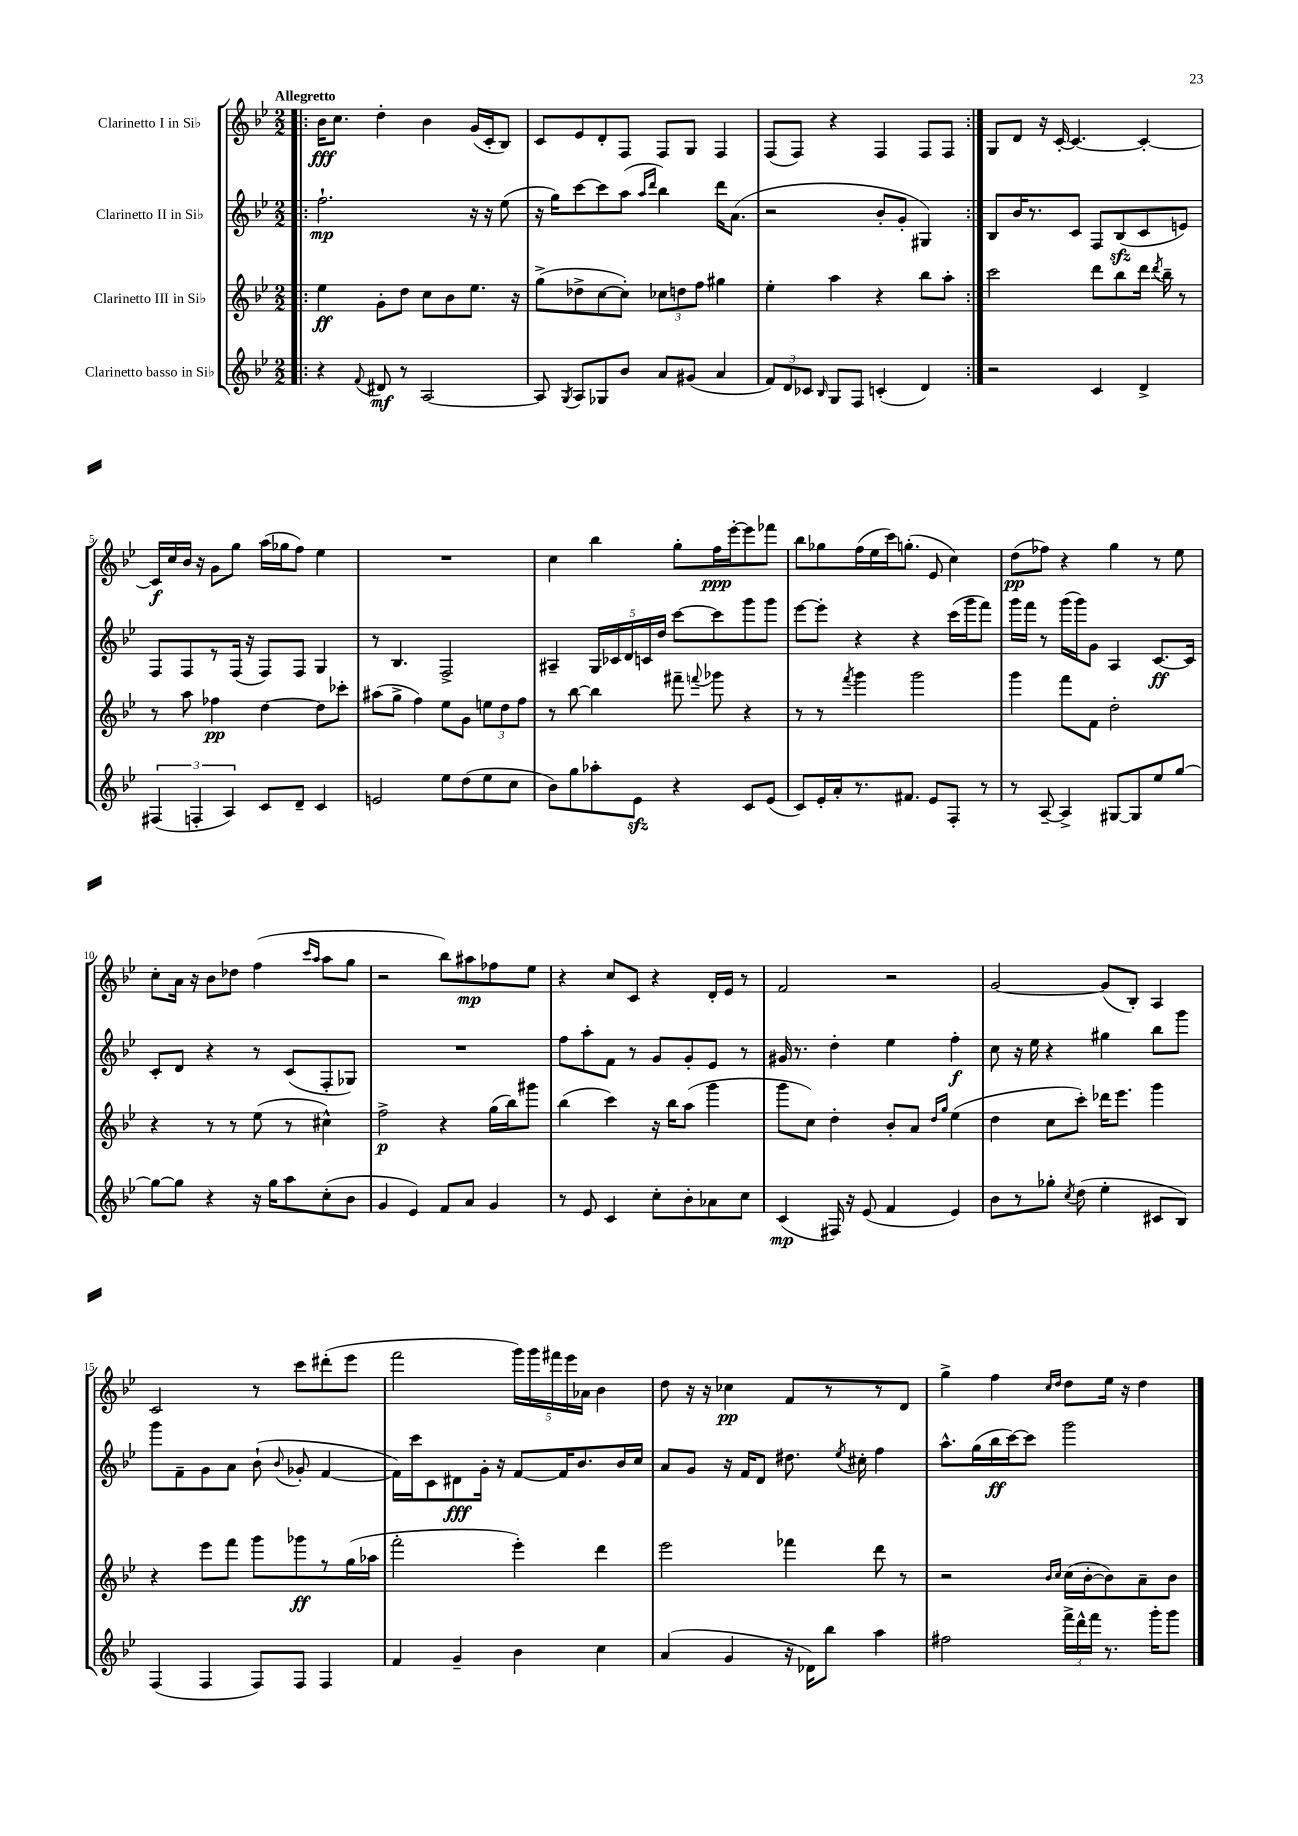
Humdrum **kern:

**kern	**kern	**kern	**kern
*staff4	*staff3	*staff2	*staff1
*clefG2	*clefG2	*clefG2	*clefG2
*k[b-e-]	*k[b-e-]	*k[b-e-]	*k[b-e-]
*M2/2	*M2/2	*M2/2	*M2/2
=!|:	=!|:	=!|:	=!|:
4r	4ee-\	2.ff`\	16b-\LK
.	.	.	8.cc\J
8qqf/	.	.	.
8d#/	8g'\L	.	4dd'\
8r	8dd\J	.	.
[2A/	8cc\L	.	4b-\
.	8b-\	.	.
.	8.ee-\J	16r	(16g/LL
.	.	16r	16c'/J
.	.	(8ee-\	8B-/J)
.	16r	.	.
=	=	=	=
8A/]	(8gg^\L	16r	8c/L
.	.	16gg\LK)	.
8qG/	.	.	.
8A/L	8dd-^\	[8ccc\	8e-/
8G-/	[8cc\	8ccc\]	8d'/
8b-/J	8cc'\]J)	(8aa\J	8F/J
.	.	16qqaa/LL	.
.	.	16qqddd/JJ	.
8a/L	12cc-\L	4bb-\)	8F/L
.	12dd\	.	.
(8g#/J	.	.	8G/J
.	12ff\J	.	.
4a/	4gg#\	16ddd\LK	4F/
.	.	(8.a\J	.
=	=	=	=
12f/L)	4ee-'\	2r	(8F/L
12d/	.	.	.
.	.	.	8F/J)
12c-/J	.	.	.
16qqB-/	.	.	.
8G/L	4aa\	.	4r
8F/J	.	.	.
(4c'/	4r	8b-'/L	4F/
.	.	8g'/J	.
4d/)	8bb-\L	4G#/)	8F/L
.	8aa'\J	.	8F/J
=:|!	=:|!	=:|!	=:|!
2r	2ccc\	8B-/L	8G/L
.	.	16b-/K	8d/J
.	.	8.r	.
.	.	.	16r
.	.	.	[16c'/
.	.	8c/J	4.c/_
4c/	8ddd\L	8F/L	.
.	8bb-\	(8B-/	.
4d^/	16ddd\Jk	8c/	4c'/_
.	8qddd/	.	.
.	16bb-~\	.	.
.	8r	8e/J)	.
=	=	=	=
(6F#/	8r	8F/L	16c/]LL
.	.	.	16cc/
.	8aa\	8F/	16b-/JJ
6F'/	.	.	.
.	.	.	16r
.	4ff-\	8r	8g\L
6A/)	.	.	.
.	.	(16F/Jk	8gg\J
.	.	16r	.
8c/L	[4dd\	8F/L)	(16aa\LL
.	.	.	16gg-\J
8d~/J	.	8F/J	8ff\J)
4c/	8dd\]L	4G/	4ee-\
.	8ccc-'\J	.	.
=	=	=	=
2e/	(8aa#\L	8r	1r
.	8gg^\J	4.B-/	.
.	4ff\)	.	.
8ee-\L	8ee-\L	2F^/	.
(8dd\	8g\J	.	.
8ee-\	12ee\L	.	.
.	12dd\	.	.
8cc\J	.	.	.
.	12ff\J	.	.
=	=	=	=
8b-\L)	8r	4A#~/	4cc\
8gg\	[8bb-\	.	.
8aa-'\	4bb-\]	20G/LL	4bb-\
.	.	20c-/	.
.	.	20d/	.
8e-\J	.	.	.
.	.	20c/	.
.	.	20dd/JJ	.
4r	8fff#~\	[8ccc\L	8gg'\L
.	8qqfff/	.	.
.	8ggg-\	8ccc\]	16ff\L
.	.	.	[16eee-'\J
8c/L	4r	8ggg\	8eee-\]
(8e-/J	.	8ggg\J	8fff-\J
=	=	=	=
8c/L)	8r	[8eee-\L	8bb-\L
16e-'/L	8r	8eee-'\]J	8gg-\
16a'/J	.	.	.
.	8qfff/	.	.
8.r	4ggg\	4r	(16ff\L
.	.	.	16ee-\
.	.	.	16ccc\J)
8.f#/J	.	.	(8.gg'\J
.	2ggg\	4r	.
8e-/L	.	.	8e-/
8F'/J	.	(16ccc\LL	4cc\)
.	.	16ggg\J	.
8r	.	8fff\J)	.
=	=	=	=
8r	4ggg\	16ggg\LL	(8dd\L
.	.	16fff\JJ	.
[8A~/	.	8r	8ff-\J)
4A^/]	8fff\L	(16ggg\LL	4r
.	.	16ggg\J)	.
.	8f\J	8g\J	.
[8G#/L	2dd'\	4A/	4gg\
8G#/]	.	.	.
8ee-/	.	[8.c/L	8r
[8gg/J	.	.	8ee-\
.	.	16c/]Jk	.
=	=	=	=
8gg\_L	4r	8c'/L	8cc'\L
8gg\]J	.	8d/J	16a\Jk
.	.	.	16r
4r	8r	4r	8b-\L
.	8r	.	8dd-\J
16r	(8ee-\	8r	(4ff\
16gg\LK	.	.	.
8aa\	8r	(8c/L	.
.	.	.	16qqccc/LL
.	.	.	16qqaa/JJ
(8cc'\	4cc#^^\)	8F'/	8aa\L
8b-\J	.	8G-/J)	8gg\J
=	=	=	=
4g/	2ff^\	1r	2r
4e-/)	.	.	.
8f/L	4r	.	8bb-\L)
8a/J	.	.	8aa#\
4g/	(16gg\LL	.	8ff-\
.	16bb-\J)	.	.
.	8ggg#\J	.	8ee-\J
=	=	=	=
8r	(4bb-\	8ff\L	4r
8e-/	.	8aa'\	.
4c/	4ccc\)	8f\J	8cc/L
.	.	8r	8c/J
8cc'\L	16r	8g/L	4r
.	16bb-\LK	.	.
8b-'\	(8aa\J	8g'/	.
8a-\	4ggg\	8e-/J	16d'/LL
.	.	.	16e-/JJ
8cc\J	.	8r	8r
=	=	=	=
(4c/	8ggg\L	16g#/	2f/
.	.	8.r	.
.	8cc\J)	.	.
16F#/)	4dd'\	4dd'\	.
16r	.	.	.
(8e-/	.	.	.
4f/	8b-'/L	4ee-\	2r
.	8a/J	.	.
.	16qqdd/LL	.	.
.	16qqgg/JJ	.	.
4e-/)	(4ee-\	4ff'\	.
=	=	=	=
8b-\L	4dd\	8cc\	[2g/
8r	.	16r	.
.	.	16ee-\	.
8gg-'\J	8cc\L	4r	.
8qcc/	.	.	.
(8dd\	8ccc'\J)	.	.
4ee-'\	16ddd-\LK	4gg#\	(8g/]L
.	8.eee-\J	.	.
.	.	.	8B-'/J)
8c#/L	4ggg\	8bb-\L	4A/
8B-/J)	.	8ggg\J	.
=	=	=	=
(4F/	4r	8ggg\L	2c/
.	.	8f~\	.
4F/	8eee-\L	8g\	.
.	8fff\J	8a\J	.
8F/L)	8ggg\L	(8b-`\	8r
.	.	8qqb-/	.
8F/J	8ggg-\	8g-'/	8ccc\L
4F/	8r	[4f/	(8ddd#'\
.	(16gg\L	.	8eee-\J
.	16aa-\JJ	.	.
=	=	=	=
4f/	2fff'\	16f\]LL)	2fff\
.	.	16ccc\J	.
.	.	8c\	.
4g~/	.	8d#\	.
.	.	16g'\Jk	.
.	.	16r	.
4b-\	4eee-'\)	[8f/L	20ggg\LL)
.	.	.	20ggg\
.	.	.	20fff#\
.	.	16f/]K	.
.	.	.	20eee-\
.	.	8.b-/	.
.	.	.	20a-\JJ
4cc\	4ddd\	.	4b-\
.	.	16b-/L	.
.	.	16cc/JJ	.
=	=	=	=
(4a/	2eee-\	8a/L	8dd\
.	.	8g/J	16r
.	.	.	16r
4g/	.	16r	4cc-\
.	.	16f/LK	.
.	.	8d/J	.
16r	4fff-\	8.dd#\	8f/L
16d-\LK)	.	.	.
8bb-\J	.	.	8r
.	.	8qee-/	.
.	.	16cc#'\	.
4aa\	8ddd\	4ff\	8r
.	8r	.	8d/J
=	=	=	=
2ff#\	2r	8.aa^^\L	4gg^\
.	.	(16gg\L	.
.	.	16bb-\	4ff\
.	.	[16ccc\J)	.
.	.	8ccc\]J	.
.	16qqb-/LL	.	16qqcc/LL
.	16qqcc/JJ	.	16qqdd/JJ
24fff^\LL	(16cc\LL	2ggg\	8dd\L
24ddd^^\	.	.	.
.	[16b-'\J	.	.
24fff\JJ	.	.	.
8.r	8b-\])	.	16ee-\Jk
.	.	.	16r
.	8a~\	.	4dd\
16ggg'\LK	.	.	.
8ggg\J	8b-\J	.	.
==	==	==	==
*-	*-	*-	*-
